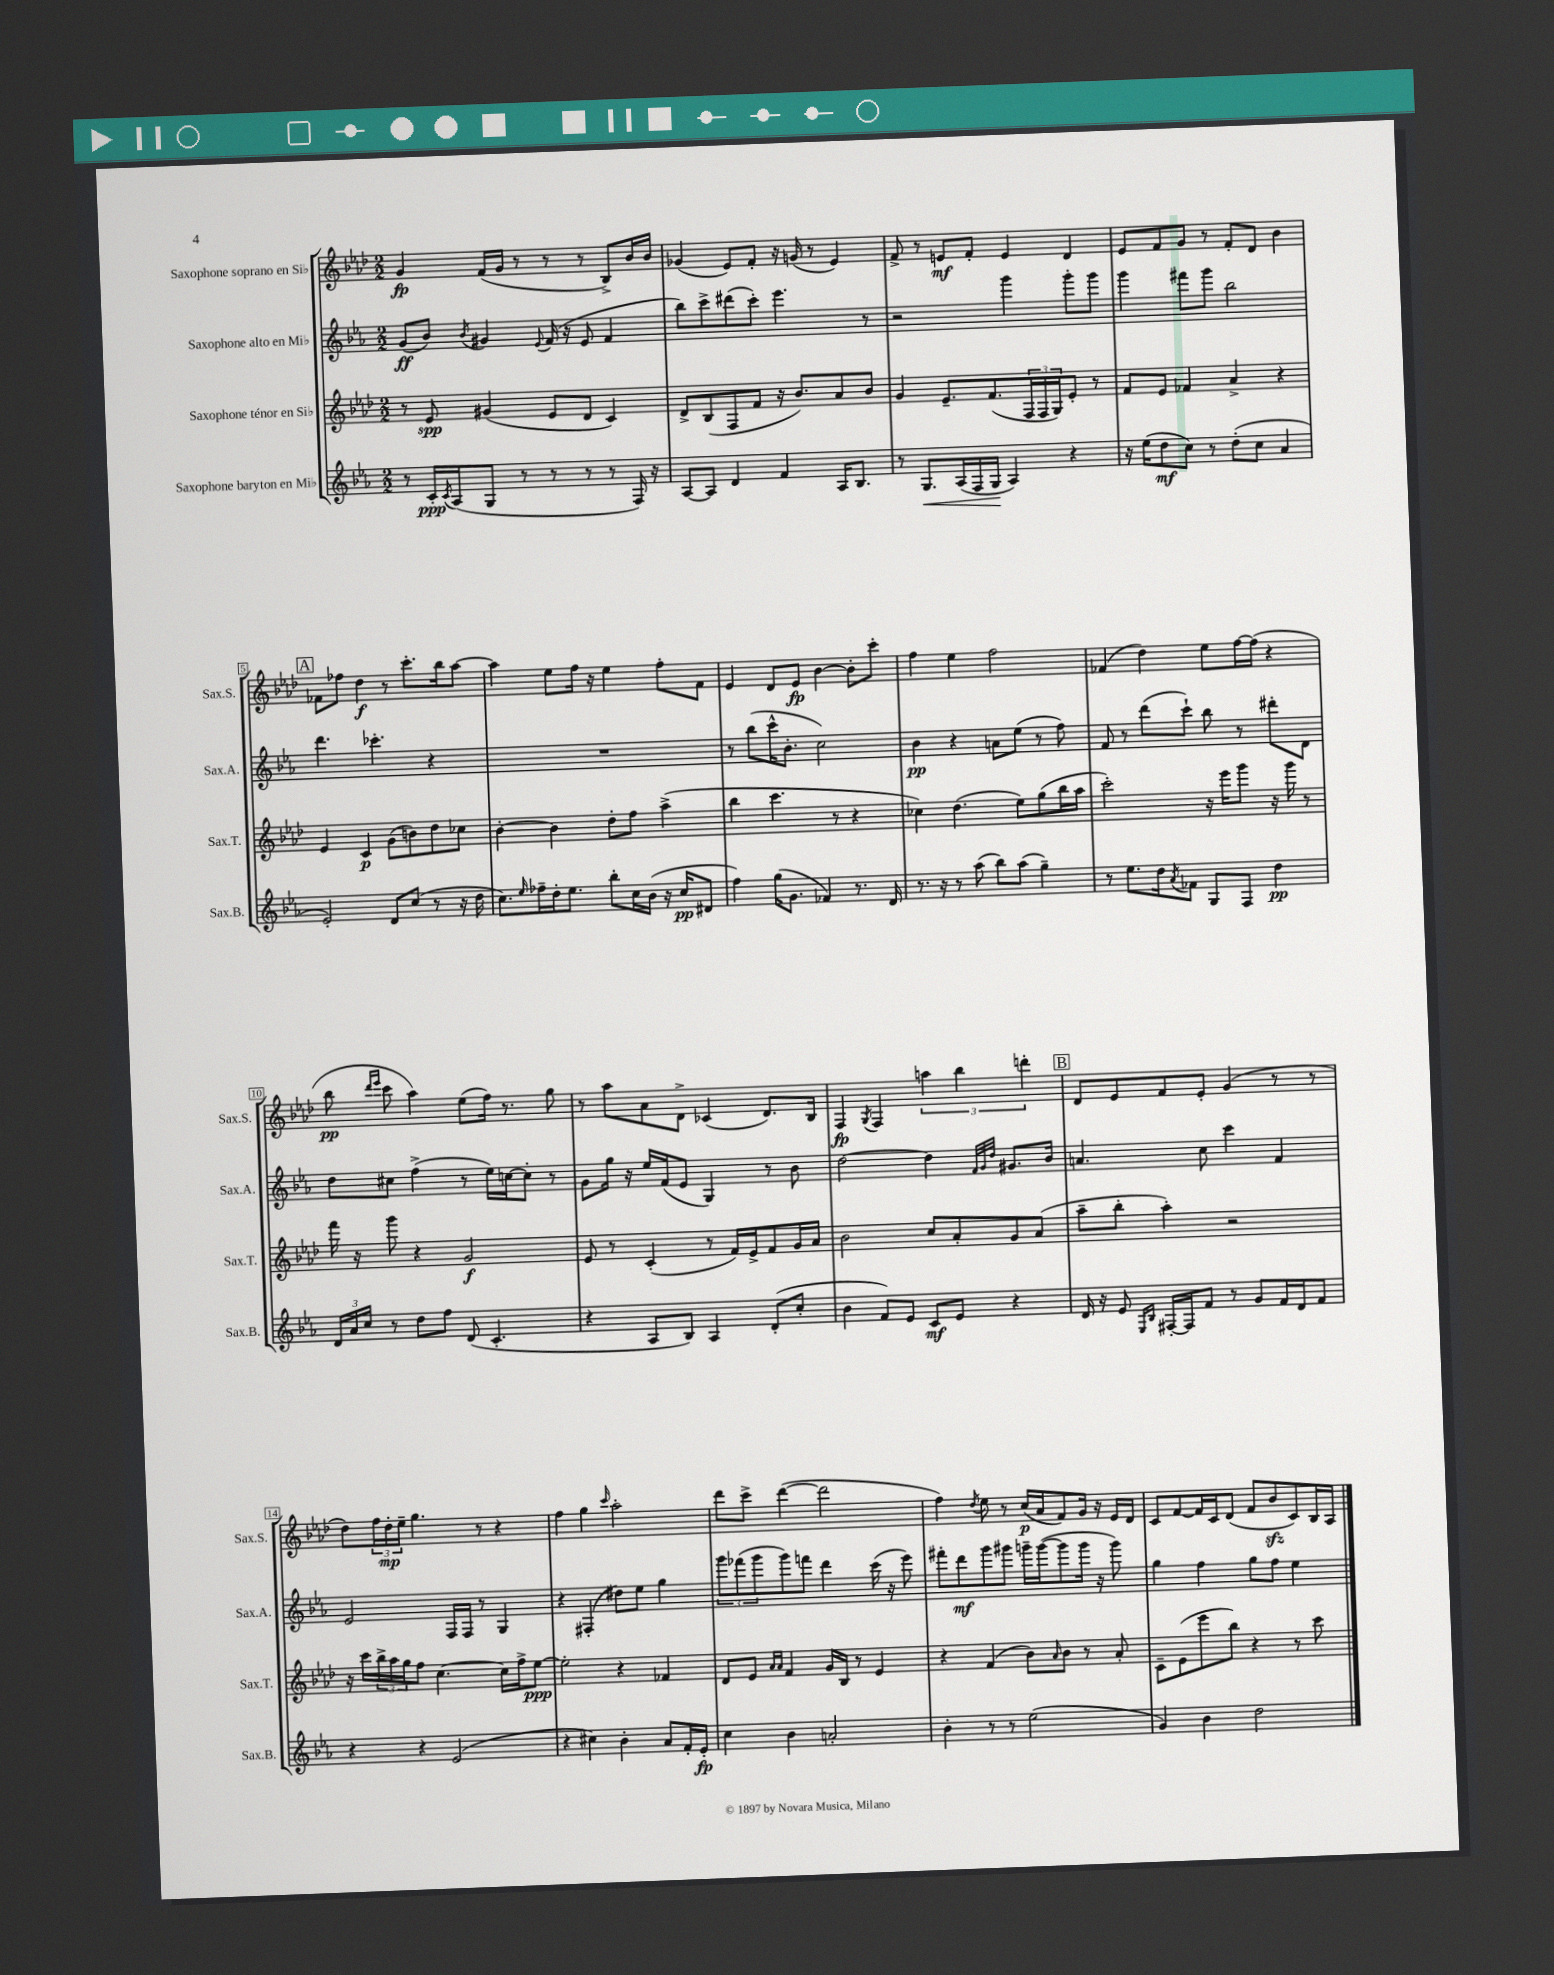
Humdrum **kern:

**kern	**kern	**kern	**kern
*staff4	*staff3	*staff2	*staff1
*clefG2	*clefG2	*clefG2	*clefG2
*k[b-e-a-]	*k[b-e-a-d-]	*k[b-e-a-]	*k[b-e-a-d-]
*M2/2	*M2/2	*M2/2	*M2/2
8r	8r	(8g	4g
16c'	8e-	8b-)	.
8qc	.	.	.
(16A-	.	.	.
.	.	8qb-	.
8G	(4g#	4g#	(16f
.	.	.	16g
8r	.	.	8r
.	.	8qqe-	.
8r	8e-	(16f	8r
.	.	16r	.
8r	8d-	8e-	8r
8r	4c)	4f	8B-^)
16F)	.	.	16b-
16r	.	.	16b-
=	=	=	=
[8A-	8d-^	8bb-)	(4g-
8A-]	(8B-	8ccc^	.
4d	8F	(8ddd#	8e-)
.	8f	8ccc')	8f'
4f	16r	4.eee-	16r
.	8.b-)	.	(16g
.	.	.	8r
16A-	8a-	.	4e-)
8.B-	.	.	.
.	8b-	8r	.
=	=	=	=
8r	4g	2r	8f^
8.G	.	.	8r
.	8.e-~	.	8e
(16A-	.	.	.
16F	.	.	8f'
16G	(8.f	.	.
4A-)	.	4ggg	4e
.	24F	.	.
.	24F	.	.
.	24G)	.	.
4r	8e-'	8ggg'	4d-
.	8r	8ggg	.
=	=	=	=
16r	8f	4ggg	8e-
(16ee-	.	.	.
8dd	8e-	.	8f
8cc)	4f-	8fff#	8g
8r	.	8ggg	8r
(8dd'	4a-^	2bb-	8f'
8cc	.	.	8d-
4a-	4r	.	4b-
=	=	=	=
2e-')	4e-	4.ddd	8f-
.	.	.	8ff-
.	4c	.	4dd-
.	.	4.ccc-'	.
8d	(8g	.	8r
(8cc	8b)	.	8.ccc'
8r	8dd-	4r	.
.	.	.	16bb-
16r	8cc-	.	[8aa-
16dd	.	.	.
=	=	=	=
8.cc)	[4b-'	1r	4aa-]
16qqee-	.	.	.
16ff-~	.	.	.
16dd'	4b-]	.	8ee-
8.ee-	.	.	.
.	.	.	16ff
.	.	.	16r
8bb-'	8dd-'	.	4ee-
16cc	8ff	.	.
(16b-	.	.	.
16r	(4aa-^	.	8ff'
16cc	.	.	.
8d#	.	.	8f
=	=	=	=
4ff)	4bb-	8r	4e-
.	.	(8bb-	.
(16gg	4.ccc	16ccc^^	8d-
8.g	.	8.b-'	.
.	.	.	8e-
4f-)	.	2cc)	[4b-
.	8r	.	.
8.r	4r	.	8b-']
.	.	.	8ccc'
16d	.	.	.
=	=	=	=
8.r	4cc-)	4b-	4ff
16r	.	.	.
8r	(4.dd-	4r	4ee-
(8aa-	.	.	.
8bb-)	.	8a	2ff
(8aa-	8ee-)	(8ee-	.
4gg~)	(8gg	8r	.
.	16bb-	8ff)	.
.	16aa-	.	.
=	=	=	=
8r	2ccc')	8f	(4f-
8.ee-	.	8r	.
.	.	(8ddd	4dd-)
16dd	.	.	.
8qa-	.	.	.
8f-	.	8ccc`)	.
8G	16r	8bb-	8ee-
.	16eee-	.	.
8F	8ggg	8r	[16ff
.	.	.	(16ff]
4dd	16r	8ddd#'	4r
.	16ggg	.	.
.	8r	8d	.
=	=	=	=
24d	16fff	8dd	8bb-
24a-	.	.	.
.	16r	.	.
24cc	.	.	.
.	.	.	16qqddd-
.	.	.	16qqeee-
8r	8ggg	8cc#	8ccc
8dd	4r	(4ff^	4aa-)
8ff	.	.	.
(8d	2g	8r	(8ee-
4.c'	.	16ee-)	16ff)
.	.	[16cc	8.r
.	.	8cc']	.
.	.	8r	8gg
=	=	=	=
4r	8e-	8g	8r
.	8r	16gg	8aa-
.	.	16r	.
8A-	(4c'	16ee-	8a-
.	.	(16f	.
8B-)	.	8e-	8d-^
4A-	8r	4G)	(4c-
.	16f)	.	.
.	16e-^	.	.
(8d'	8f	8r	8.d-)
8cc'	16g	8b-	.
.	16a-	.	16B-
=	=	=	=
4b-	2b-	[2dd	4F
.	.	.	8qG
8f)	.	.	4F
8e-	.	.	.
8c	8cc	4dd]	6aa
8e-	8a-'	.	.
.	.	.	6bb-
.	.	32qqf	.
.	.	32qqg	.
.	.	32qqdd	.
4r	8g	8.g#	.
.	.	.	6ddd'
.	(8a-	.	.
.	.	16b-	.
=	=	=	=
16d	8aa-~	4.a	8d-
16r	.	.	.
8e-	8bb-'	.	8e-
16qqE-	.	.	.
16qqB-	.	.	.
[16F#'	4aa-')	.	8f
16F#]	.	.	.
8f	.	8cc	8e-'
8r	2r	4ccc	(4g
8g	.	.	.
16f	.	4f	8r
16d	.	.	.
8f	.	.	8r
=	=	=	=
4r	16r	2e-	8dd-)
.	16ccc	.	.
.	24bb-^	.	24ff
.	24aa-	.	24dd-'
.	24gg	.	24ee-~
4r	8ff	.	4.gg
.	[4.cc	.	.
(2e-	.	16F	.
.	.	16F	.
.	.	8r	8r
.	16cc]	4G	4r
.	16ff^	.	.
.	[8ee-	.	.
=	=	=	=
4r	2ee-']	4r	4ff
4cc#)	.	(4F#'	4gg
.	.	.	16qqccc
4b-'	4r	8dd#)	2aa-'
.	.	8ee-	.
8a-	4f-	4gg	.
16f'	.	.	.
16e-'	.	.	.
=	=	=	=
4cc	8d-	12ggg	8ddd-
.	.	(12fff-	.
.	8e-	.	8ccc^
.	.	12ggg	.
.	16qqa-	.	.
.	16qqa-	.	.
4b-	4f	8ggg)	([4ddd-
.	.	8fff	.
2a'	16g	4ddd	2ddd-]
.	16B-	.	.
.	8r	.	.
.	4e-	(16ccc	.
.	.	16r	.
.	.	8eee-)	.
=	=	=	=
4b-'	4r	8fff#'	4ff)
.	.	8ddd	.
.	.	.	8qdd-
8r	(4f	8ggg	8ee-
8r	.	8ggg#	8r
(2ee-	8b-)	16ggg~	(16cc
.	.	([16ggg	16a-
.	16qqa-	.	.
.	8b-	8ggg]	8f)
.	8r	16ggg	16g
.	.	16r	16r
.	8a-'	8ggg)	16e-
.	.	.	16d-
=	=	=	=
4g)	8c~	4gg	8c
.	(8e-	.	[8f
4b-	8eee-	4ff	16f]
.	.	.	16c
.	8bb-)	.	(8d-
2dd	4r	8gg	8f
.	.	8ff	8b-
.	8r	4ee-	8c)
.	8ccc	.	16B-
.	.	.	16A-
==	==	==	==
*-	*-	*-	*-
